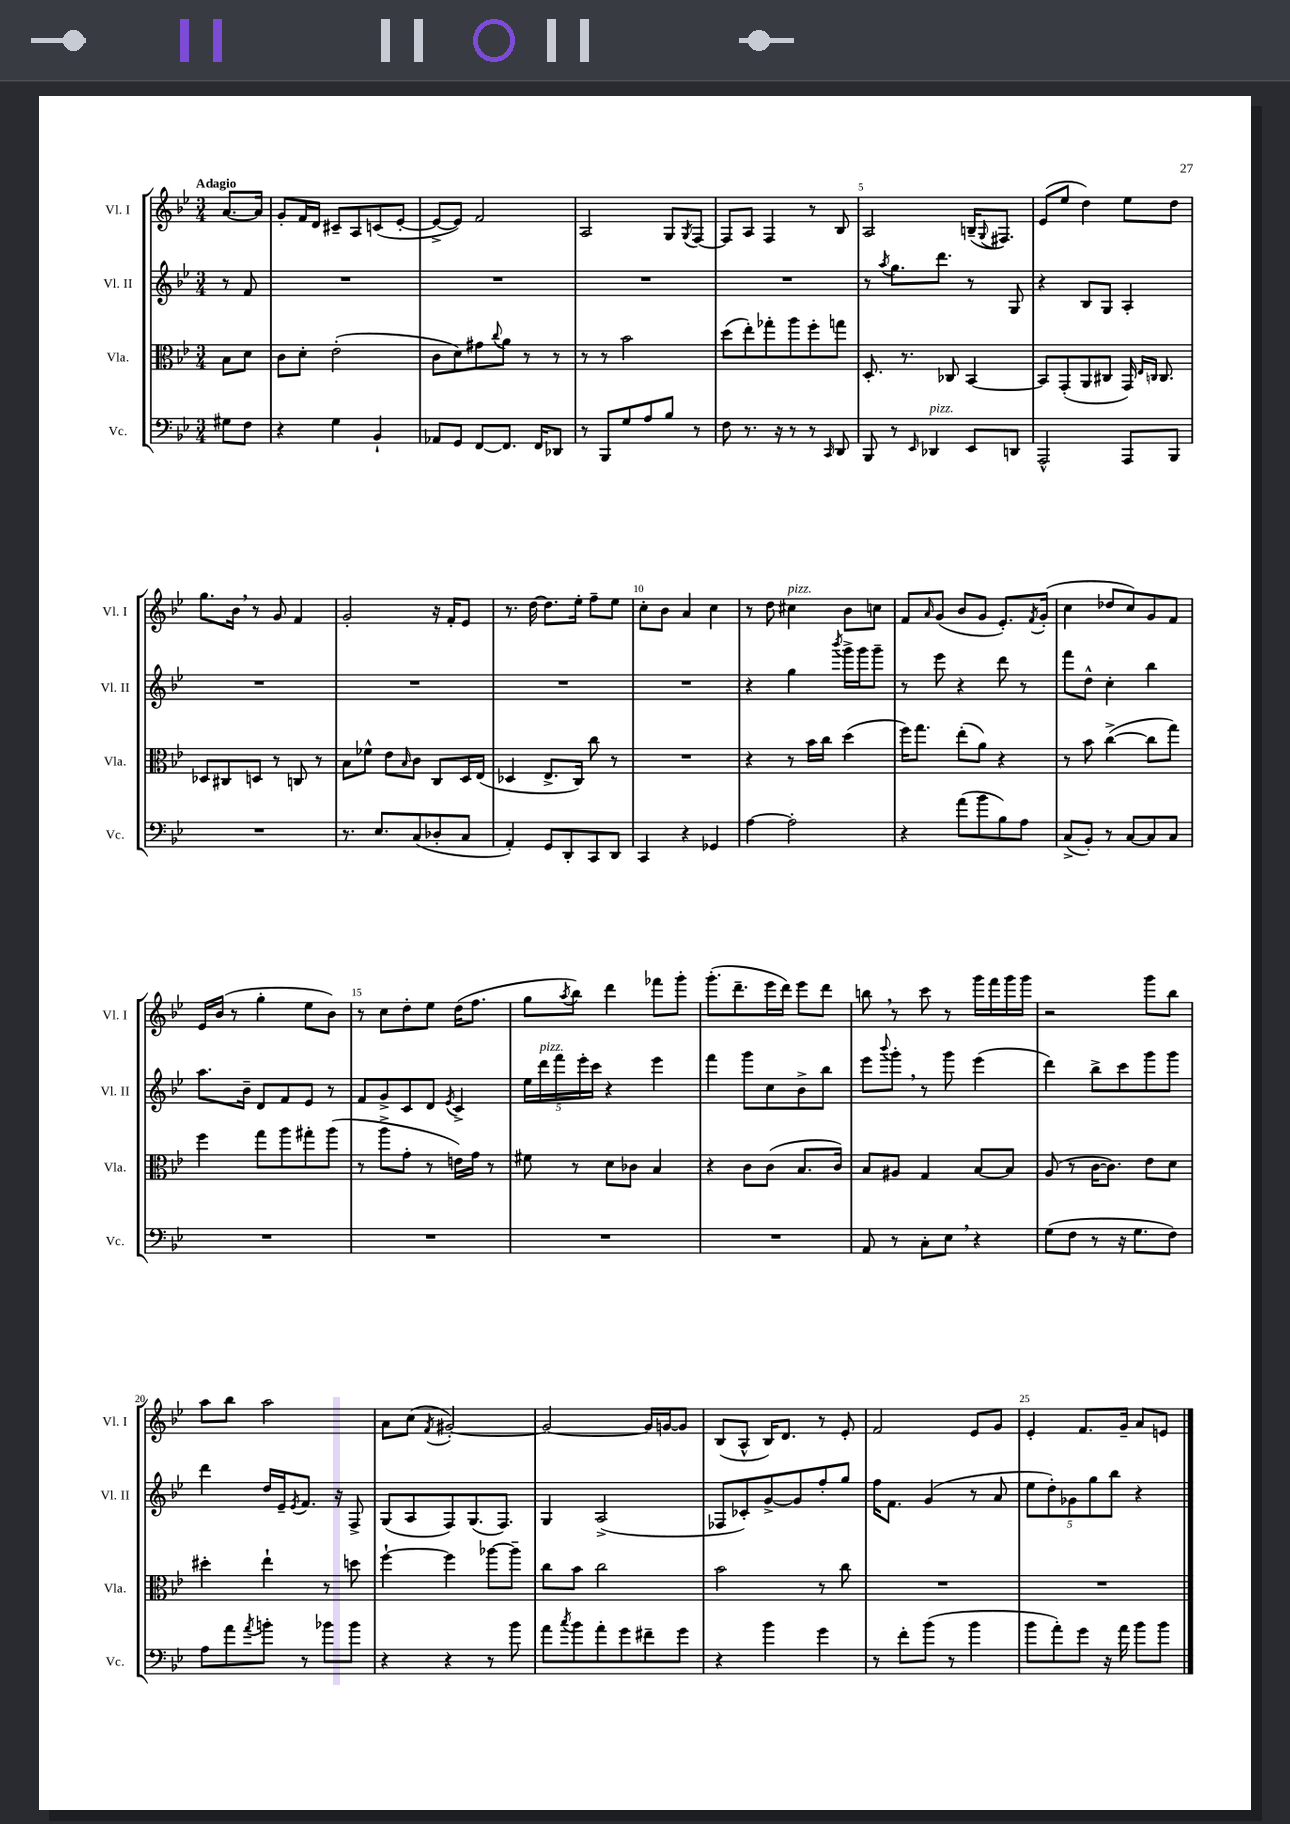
<<
\new StaffGroup <<
\new Staff = "s0" \with { instrumentName = "Vl. I" shortInstrumentName = "Vl. I" } {
    \clef treble \key bes \major \numericTimeSignature \time 3/4 \partial 4 \tempo "Adagio"
    a'8.~ a'16 |
    g'8-. f'16 d'16 cis'8-- a8 c'8( ees'8~-. |
    ees'8~-> ees'8) f'2 |
    a2 g8 \acciaccatura { g8 } f8~ |
    f8 a8 f4 r8 bes8 |
    a2 b16--( \appoggiatura { g8 } fis8.) |
    ees'8( ees''8 d''4) ees''8 d''8 |
    g''8. bes'16 \breathe r8 g'8 f'4 |
    g'2-. r16 f'16-. ees'8 |
    r8. d''16~ d''8. ees''16-. f''8-- ees''8 |
    c''8-. bes'8 a'4 c''4 |
    r8 d''8 cis''4^\markup { \italic "pizz." } bes'8 c''8 |
    f'8 \grace { a'16 } g'8( bes'8 g'8 ees'8.-.) \acciaccatura { f'8 } g'16-.( |
    c''4 des''8 c''8) g'8 f'8 |
    ees'16 bes'16( r8 g''4-. ees''8 bes'8) |
    r8 c''8 d''8-. ees''8 d''16( f''8. |
    g''8 \acciaccatura { a''8 } bes''8) d'''4 fes'''8 g'''8-. |
    g'''8.-.( d'''8.-- ees'''16 d'''16) ees'''8 d'''8 |
    b''8 \breathe r8 c'''8 r8 g'''16 f'''16 g'''16 g'''16 |
    r2 g'''8 bes''8 |
    a''8 bes''8 a''2 |
    a'8 c''8( \acciaccatura { f'8 } gis'2~-.) |
    gis'2~ gis'16 g'16~ g'8 |
    bes8( a8-^ bes16) d'8. r8 ees'8-. |
    f'2 ees'8 g'8 |
    ees'4-. f'8. g'16-- a'8 e'8 \bar "|." |
}
\new Staff = "s1" \with { instrumentName = "Vl. II" shortInstrumentName = "Vl. II" } {
    \clef treble \key bes \major \numericTimeSignature \time 3/4 \partial 4
    r8 f'8 |
    R2. |
    R2. |
    R2. |
    R2. |
    r8 \acciaccatura { a''8 } g''8. d'''8. r8 g8 |
    r4 bes8 g8 a4-. |
    R2. |
    R2. |
    R2. |
    R2. |
    r4 g''4 \acciaccatura { bes'''8 } g'''16-> g'''16 g'''8-- |
    r8 ees'''8 r4 d'''8 r8 |
    f'''8 d''8-^ c''4-. bes''4 |
    a''8. bes'16-- d'8 f'8 ees'8 r8 |
    f'8 g'8-> c'8 d'8 \acciaccatura { ees'8 } c'4-> |
    \tuplet 5/4 { ees''16 d'''16^\markup { \italic "pizz." } f'''16 ees'''16-. c'''16 } r4 ees'''4 |
    f'''4 g'''8 c''8 bes'8-> bes''8 |
    ees'''8 \appoggiatura { bes'''8 } g'''8-. \breathe r8 g'''8 ees'''4( |
    d'''4) bes''8-> c'''8 g'''8 g'''8 |
    d'''4 d''16 ees'16-- \acciaccatura { ees'8 } f'8. r16 f8-> |
    g8( a8 f8) g8.( f8.) |
    g4 a2->( |
    fes8 ces'8-.) g'8~-> g'8 f''8-. g''8 |
    f''16 f'8. g'4( r8 a'8 |
    \tuplet 5/4 { ees''8 d''8-.) ges'8 g''8 bes''8 } r4 \bar "|." |
}
\new Staff = "s2" \with { instrumentName = "Vla." shortInstrumentName = "Vla." } {
    \clef alto \key bes \major \numericTimeSignature \time 3/4 \partial 4
    bes8 d'8 |
    c'8 d'8-. ees'2-.( |
    c'8 d'8) gis'8 \appoggiatura { c''8 } a'8 r8 r8 |
    r8 r8 bes'2 |
    d''8( ees''8-.) ges''8-. a''8 f''8-. g''8 |
    d8.-. r8. ces8 bes,4~ |
    bes,8 g,8-.( a,8 cis8 g,16) \grace { ees16 c16 } c8. |
    des8 cis8 d8 r8 c8 r8 |
    bes8 fes'8-^ ees'8 \grace { bes16 } c'8 c8 d16 ees16( |
    des4 ees8.-> c16) c''8 r8 |
    R2. |
    r4 r8 bes'16 c''16 d''4( |
    f''16) g''8. ees''8-.( a'8) r4 |
    r8 bes'8 c''4~->( c''8 g''8) |
    f''4 g''8 a''8 gis''8-. a''8( |
    r8 a''8-> g'8-. r8 e'16) g'16 r8 |
    fis'8 r8 d'8 ces'8 bes4 |
    r4 c'8 c'8( bes8. c'16) |
    bes8 ais8 g4 bes8~ bes8 |
    a8( r8 c'16~ c'8.) ees'8 d'8 |
    dis''4-. ees''4-! r8 d''8 |
    f''4~-! f''4 aes''8~ aes''8-- |
    c''8 bes'8 c''2 |
    bes'2 r8 c''8 |
    R2. |
    R2. \bar "|." |
}
\new Staff = "s3" \with { instrumentName = "Vc." shortInstrumentName = "Vc." } {
    \clef bass \key bes \major \numericTimeSignature \time 3/4 \partial 4
    gis8 f8 |
    r4 g4 bes,4-! |
    aes,8 g,8 f,8~ f,8. f,16 des,8 |
    r8 bes,,8 g8 a8 bes8 r8 |
    f8 r8. r16 r8 r8 \grace { c,16 } d,8 |
    bes,,8 r8 \grace { ees,16 } des,4^\markup { \italic "pizz." } ees,8 d,8 |
    a,,2-^ a,,8 bes,,8 |
    R2. |
    r8. ees8. c8( des8-. c8 |
    a,4-.) g,8 d,8-. c,8 d,8 |
    c,4 r4 ges,4 |
    a4~ a2-. |
    r4 a'8( bes'8 bes8) a8 |
    c8->( bes,8-.) r8 c8~ c8 c8 |
    R2. |
    R2. |
    R2. |
    R2. |
    a,8 r8 c8-. ees8 \breathe r4 |
    g8( f8 r8 r16 g8. f8) |
    a8 a'8 \acciaccatura { a'8 } b'8-. r8 bes'8 bes'8 |
    r4 r4 r8 bes'8 |
    a'8 \acciaccatura { c''8 } bes'8 a'8-. g'8 fis'8-- g'8 |
    r4 bes'4 g'4 |
    r8 f'8-. bes'8( r8 bes'4 |
    bes'8 a'8-.) g'8 r16 a'16 bes'8 bes'8 \bar "|." |
}
>>
>>
\layout { \context { \Score \override BarNumber.break-visibility = ##(#f #t #t) barNumberVisibility = #(every-nth-bar-number-visible 5) } }
